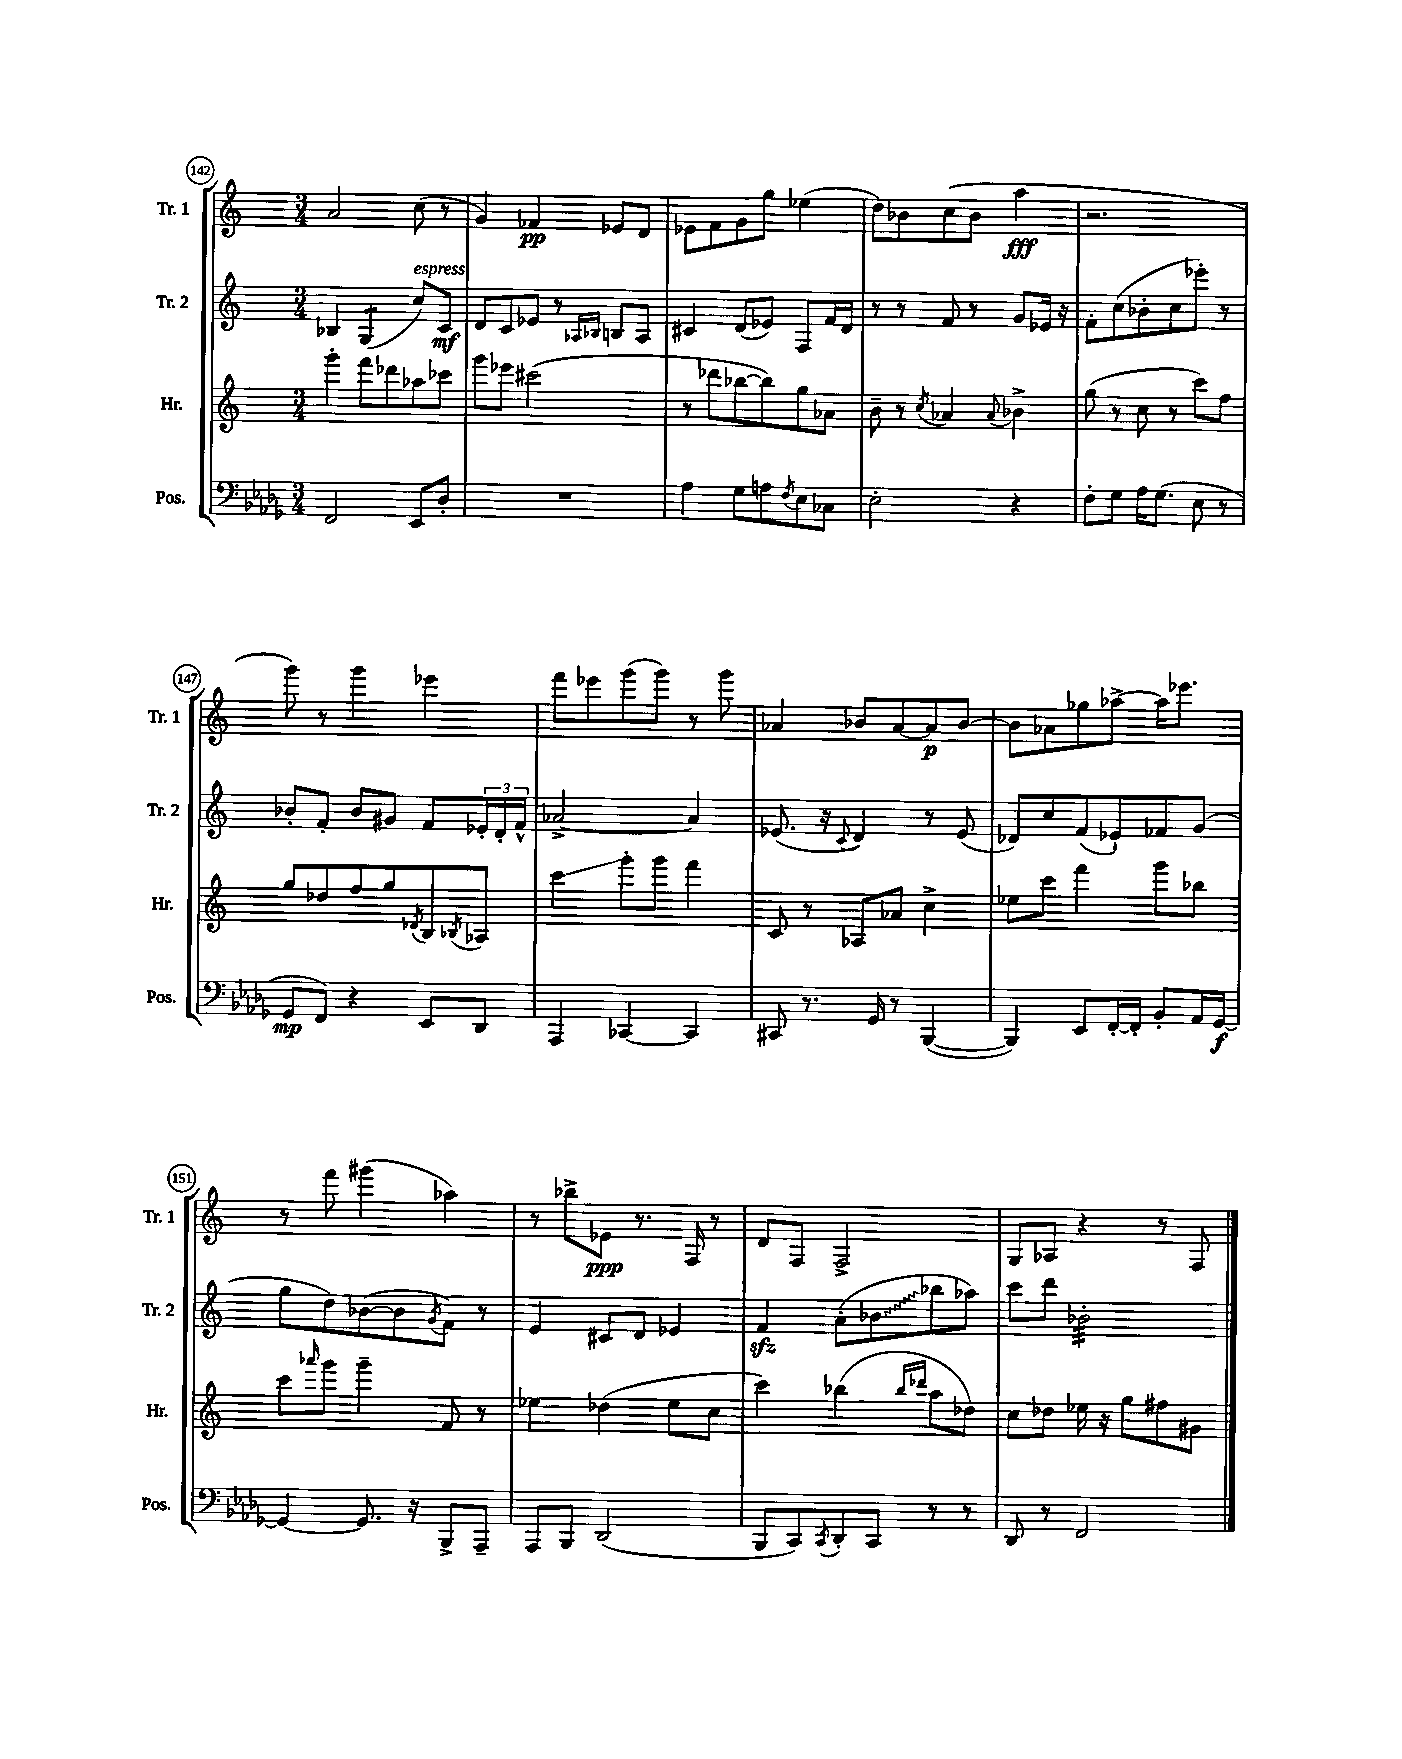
<<
\new StaffGroup <<
\new Staff = "s0" \with { instrumentName = "Tr. 1" shortInstrumentName = "Tr. 1" } {
    \clef treble \key c \major \numericTimeSignature \time 3/4
    a'2 c''8( r8 |
    g'4) fes'4\pp ees'8 d'8 |
    ees'8 f'8 g'8 g''8 ees''4( |
    d''8) bes'8 c''8( bes'8 a''4\fff |
    r2. |
    g'''8) r8 g'''4 ees'''4 |
    f'''8 ees'''8 g'''8( g'''8) r8 g'''8 |
    aes'4 bes'8 aes'8~ aes'8\p bes'8~ |
    bes'8 aes'8 ges''8 aes''8~-> aes''16 ees'''8. |
    r8 f'''8 gis'''4( aes''4) |
    r8 bes''8-> ees'8\ppp r8. f16 r8 |
    d'8 f8 f2-> |
    g8 aes8 r4 r8 f8 \bar "|." |
}
\new Staff = "s1" \with { instrumentName = "Tr. 2" shortInstrumentName = "Tr. 2" } {
    \clef treble \key c \major \numericTimeSignature \time 3/4
    bes4 g4:8( c''8^\markup { \italic "espress." }) c'8\mf |
    d'8 c'8 ees'8 r8 \grace { aes16 bes16 } b8 aes8 |
    cis'4 d'8( ees'8) f8 f'16 d'16 |
    r8 r8 f'8 r8 g'8 ees'16 r16 |
    f'8-. c''8( bes'8-. c''8 ees'''8-.) r8 |
    bes'8-. f'8-. bes'8 gis'8 f'8 \tuplet 3/2 { ees'16-. d'16-. f'16-^ } |
    aes'2~-> aes'4 |
    ees'8.( r16 \appoggiatura { c'8 } d'4) r8 ees'8( |
    des'8) c''8 f'8( ees'8-!) fes'8 g'8( |
    g''8 d''8) bes'8~( bes'8 \acciaccatura { g'8 } f'8) r8 |
    e'4 cis'8 d'8 ees'4 |
    f'4\sfz a'8-.( \once \override Glissando.style = #'zigzag bes'8\glissando bes''8 aes''8) |
    c'''8 d'''8 bes'2:32-. \bar "|." |
}
\new Staff = "s2" \with { instrumentName = "Hr." shortInstrumentName = "Hr." } {
    \clef treble \key c \major \numericTimeSignature \time 3/4
    g'''4-. f'''8 des'''8 aes''8 ces'''8 |
    g'''8 ees'''8 cis'''2( |
    r8 des'''8 bes''8~ bes''8) g''8 aes'8 |
    b'8-- r8 \acciaccatura { c''8 } aes'4 \appoggiatura { aes'8 } bes'4-> |
    g''8( r8 c''8 r8 c'''8) f''8 |
    g''8 des''8 f''8 g''8 \acciaccatura { des'8 } b8 \acciaccatura { bes8 } aes8 |
    c'''4\glissando g'''8-. g'''8 f'''4 |
    c'8 r8 aes8 aes'8 c''4-> |
    ees''8 c'''8 f'''4 g'''8 bes''8 |
    c'''8 \grace { aes'''16 } g'''8 g'''4-- f'8 r8 |
    ees''4 des''4( ees''8 c''8 |
    c'''4) bes''4( \grace { bes''16 des'''16 } a''8 des''8) |
    c''8 des''8 ees''16 r16 g''8 fis''8 gis'8 \bar "|." |
}
\new Staff = "s3" \with { instrumentName = "Pos." shortInstrumentName = "Pos." } {
    \clef bass \key des \major \numericTimeSignature \time 3/4
    f,2 ees,8 des8-. |
    R2. |
    aes4 ges8 a8 \acciaccatura { f8 } ees8 ces8 |
    ees2-. r4 |
    f8-. ges8 aes16 ges8.( ees8 r8 |
    ges,8\mp f,8) r4 ees,8 des,8 |
    aes,,4 ces,4~ ces,4 |
    cis,8 r8. ges,16 r8 bes,,4~( |
    bes,,4) ees,8 f,16~-. f,16-. bes,8-. aes,16 ges,16~\f |
    ges,4~ ges,8. r16 bes,,8-> aes,,8-- |
    aes,,8 bes,,8 des,2( |
    bes,,8 c,8) \acciaccatura { c,8 } des,8-. c,8 r8 r8 |
    des,8 r8 f,2 \bar "|." |
}
>>
>>
\layout { \context { \Score currentBarNumber = #142 \override BarNumber.stencil = #(make-stencil-circler 0.1 0.3 ly:text-interface::print) } }
